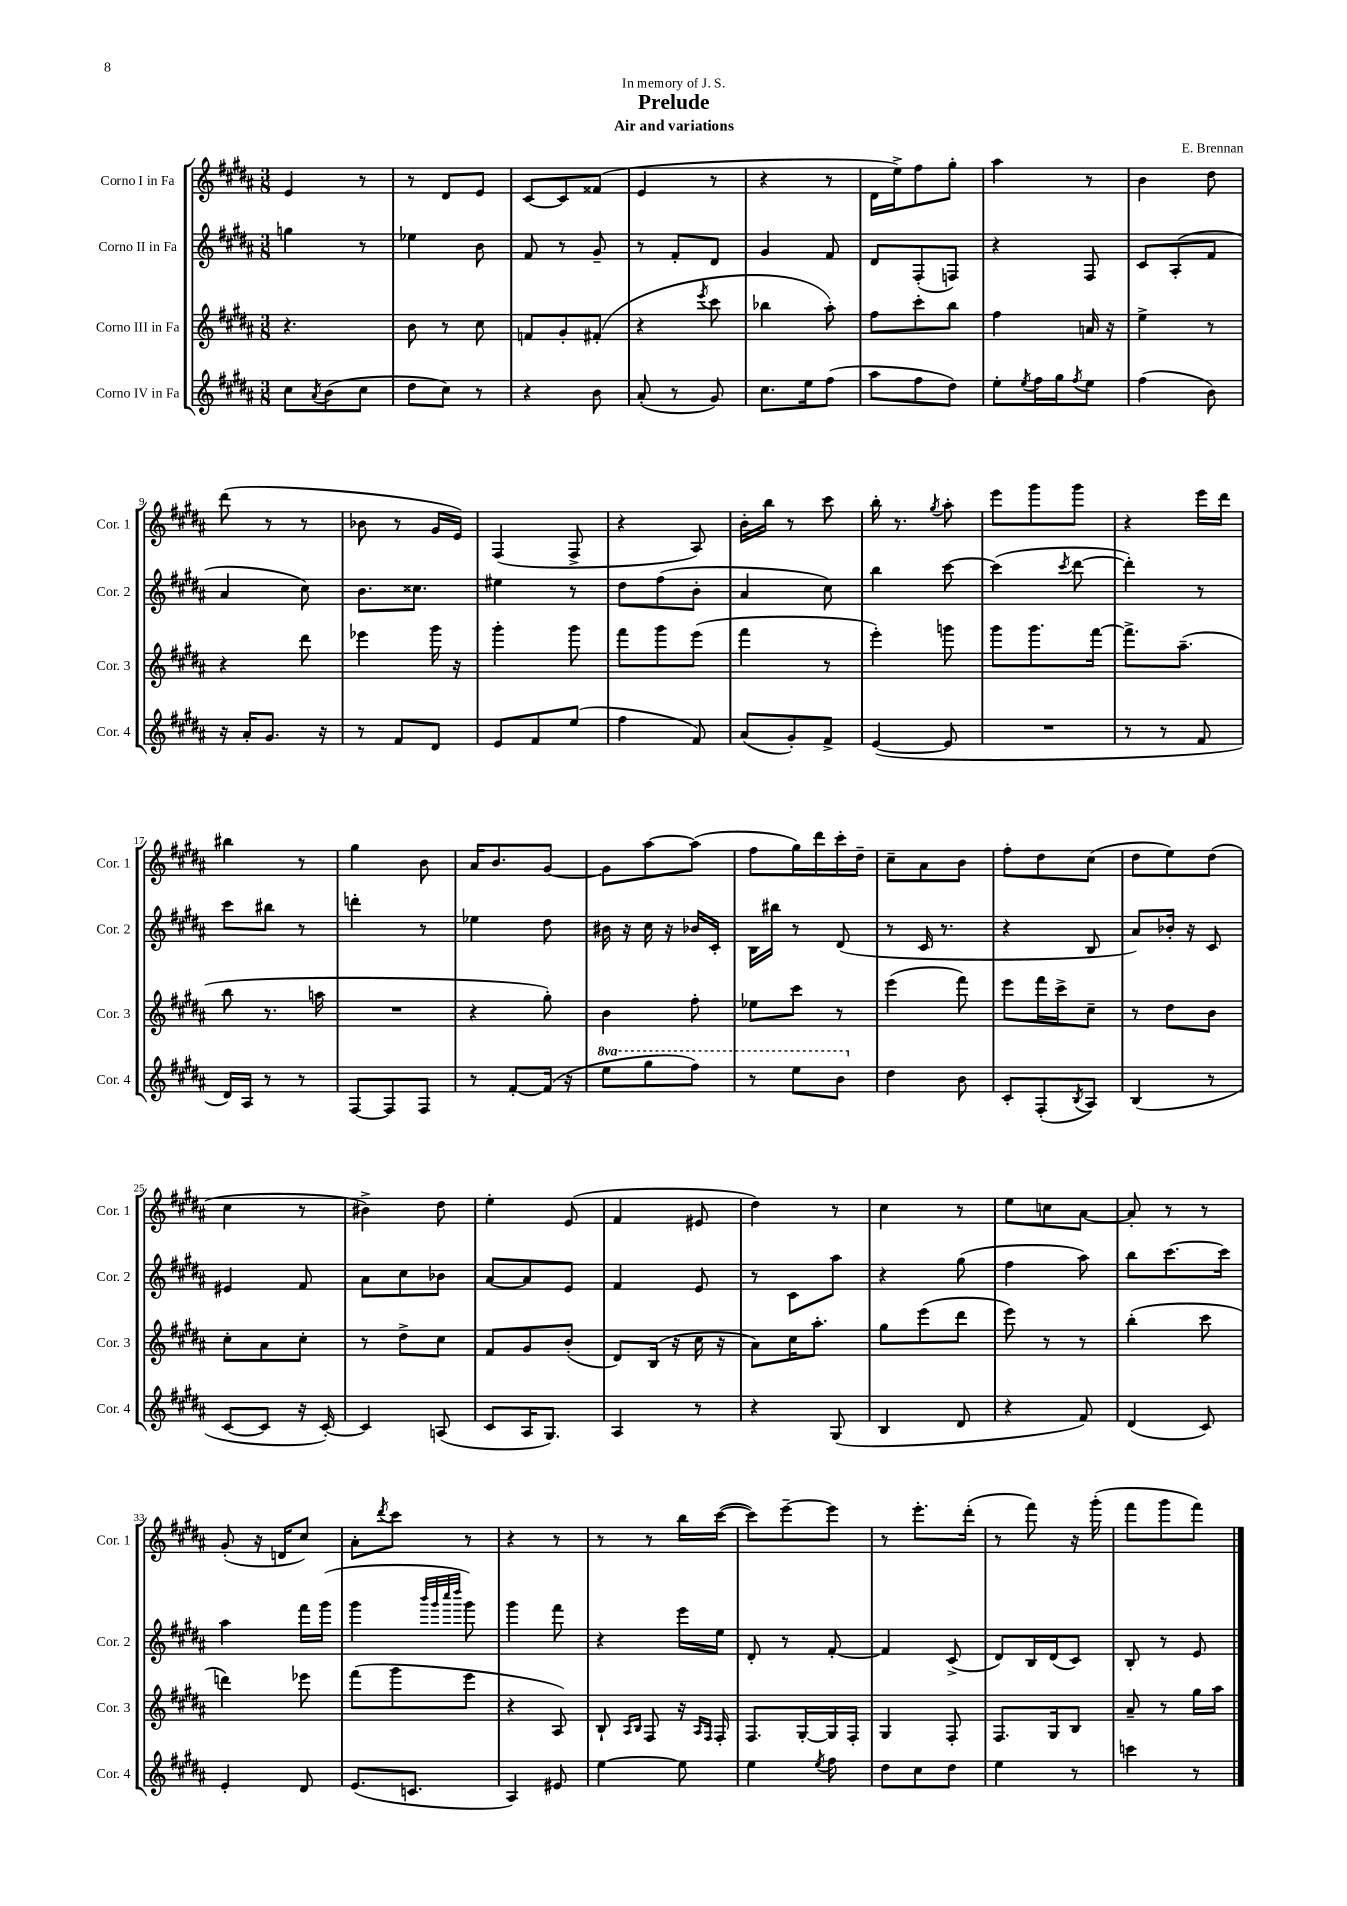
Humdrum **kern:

**kern	**kern	**kern	**kern
*part4	*part3	*part2	*part1
*staff4	*staff3	*staff2	*staff1
*I"Corno IV in Fa	*I"Corno III in Fa	*I"Corno II in Fa	*I"Corno I in Fa
*I'Cor. 4	*I'Cor. 3	*I'Cor. 2	*I'Cor. 1
*clefG2	*clefG2	*clefG2	*clefG2
*k[f#c#g#d#a#]	*k[f#c#g#d#a#]	*k[f#c#g#d#a#]	*k[f#c#g#d#a#]
*M3/8	*M3/8	*M3/8	*M3/8
=1	=1	=1	=1
8cc#\L	4.r	4ggn\	4e/
8qa#/	.	.	.
(8b\	.	.	.
8cc#\J	.	8r	8r
=2	=2	=2	=2
8dd#\L	8b\	4ee-X\	8r
8cc#\J)	8r	.	8d#/L
8r	8cc#\	8b\	8e/J
=3	=3	=3	=3
4r	8fn/L	8f#/	[8c#/L
.	8g#'/	8r	8c#/]
8b\	(8f#X'/J	8g#~/	(8f##X/J
=4	=4	=4	=4
(8a#'/	4r	8r	4e/
8r	.	8f#'/L	.
.	8qeee/	.	.
8g#/)	8ccc#\	8d#/J	8r
=5	=5	=5	=5
8.cc#\L	4bb-X\	4g#/	4r
16ee\k	.	.	.
(8ff#\J	8aa#'\)	8f#/	8r
=6	=6	=6	=6
8aa#\L	8ff#\L	8d#/L	16d#\LL
.	.	.	16ee^\J)
8ff#\	8ccc#'\	(8F#'/	8ff#\
8dd#\J)	8bb\J	8Fn/J)	8gg#'\J
=7	=7	=7	=7
8ee'\L	4ff#\	4r	4aa#\
8qee/	.	.	.
16ff#\L	.	.	.
16gg#\J	.	.	.
8qff#/	.	.	.
8ee\J	16an/	8F#/	8r
.	16r	.	.
=8	=8	=8	=8
(4ff#\	4ee^\	8c#/L	4b\
.	.	(8A#'/	.
8b\)	8r	8f#/J	8dd#\
!!LO:LB:g=z
=9	=9	=9	=9
16r	4r	4a#/	(8ddd#\
16a#'/KL	.	.	.
8.g#/J	.	.	8r
.	8ddd#\	8cc#\)	8r
16r	.	.	.
=10	=10	=10	=10
8r	4eee-X\	8.b\L	8b-X\
8f#/L	.	.	8r
.	.	8.cc##X\J	.
8d#/J	16ggg#\	.	16g#/LL
.	16r	.	16e/JJ)
=11	=11	=11	=11
8e/L	4ggg#'\	4ee#X\	(4F#/
8f#/	.	.	.
(8ee/J	8ggg#\	8r	8F#^/
=12	=12	=12	=12
4ff#\	8fff#\L	8dd#\L	4r
.	8ggg#\	(8ff#\	.
8f#/)	(8eee\J	8b'\J	8A#/)
=13	=13	=13	=13
(8a#/L	4fff#\	4a#/	16b'\LL
.	.	.	16bb\JJ
8g#'/)	.	.	8r
8f#^/J	8r	8cc#\)	8ccc#\
=14	=14	=14	=14
([4e/	4eee'\)	4bb\	16bb'\
.	.	.	8.r
.	.	.	8qgg#/
8e/]	8gggn\	[8ccc#\	8aa#'\
=15	=15	=15	=15
4.r	8ggg#\L	(4ccc#\]	8eee\L
.	8.ggg#\	.	8ggg#\
.	.	8qccc#/	.
.	.	[8ddd#\	8ggg#\J
.	[16fff#\Jk	.	.
=16	=16	=16	=16
8r	8.fff#^\L]	4ddd#'\])	4r
8r	.	.	.
.	(8.aa#~\J	.	.
8f#/	.	8r	16eee\LL
.	.	.	16ddd#\JJ
!!LO:LB:g=z
=17	=17	=17	=17
16d#/LL)	8bb\	8ccc#\L	4bb#X\
16A#/JJ	.	.	.
8r	8.r	8bb#X\J	.
8r	.	8r	8r
.	16aan\	.	.
=18	=18	=18	=18
[8F#/L	4.r	4dddn'\	4gg#\
8F#/]	.	.	.
8F#/J	.	8r	8b\
=19	=19	=19	=19
8r	4r	4ee-X\	16a#/KL
.	.	.	8.b/
[8f#'/L	.	.	.
(16f#/Jk]	8gg#'\)	8dd#\	[8g#/J
16r	.	.	.
=20	=20	=20	=20
*8va	*	*	*
8eee\L	4b\	16b#X\	8g#\L]
.	.	16r	.
8ggg#\	.	16cc#\	[8aa#\
.	.	16r	.
8fff#\J)	8ff#'\	16b-X/LL	(8aa#\J]
.	.	16c#'/JJ	.
=21	=21	=21	=21
8r	8ee-X\L	16B\LL	8ff#\L
.	.	16bb#X\JJ	.
8eee\L	8ccc#\J	8r	16gg#\L)
.	.	.	16ddd#\
8bb\J	8r	(8d#/	16ccc#'\
.	.	.	16dd#~\JJ
=22	=22	=22	=22
*X8va	*	*	*
4dd#\	(4eee\	8r	8cc#~\L
.	.	16c#/	8a#\
.	.	8.r	.
8b\	8fff#\)	.	8b\J
=23	=23	=23	=23
8c#'/L	8eee\L	4r	8ff#'\L
(8F#'/	16fff#\L	.	8dd#\
.	16ccc#^\J	.	.
8qB/	.	.	.
8A#/J)	8cc#~\J	8B/	(8cc#\J
=24	=24	=24	=24
(4B/	8r	8a#/L)	8dd#\L
.	8dd#\L	16b-X'/Jk	8ee\)
.	.	16r	.
8r	8b\J	8c#/	(8dd#\J
!!LO:LB:g=z
=25	=25	=25	=25
[8c#/L	8cc#'\L	4e#X/	4cc#\
8c#/J]	8a#\	.	.
16r	8cc#'\J	8f#/	8r
[16c#'/)	.	.	.
=26	=26	=26	=26
4c#/]	8r	8a#\L	4b#X^\)
.	8dd#^\L	8cc#\	.
(8An/	8cc#\J	8b-X\J	8dd#\
=27	=27	=27	=27
8c#/L	8f#/L	[8a#/L	4ee'\
16A#/K	8g#/	8a#/]	.
8.G#/J)	.	.	.
.	(8b'/J	8e/J	(8e/
=28	=28	=28	=28
4A#/	8d#/L)	4f#/	4f#/
.	(16B/Jk	.	.
.	16r	.	.
8r	16cc#\	8e/	8e#X/
.	16r	.	.
=29	=29	=29	=29
4r	8a#\L)	8r	4dd#\)
.	16cc#\K	8c#\L	.
.	8.aa#'\J	.	.
(8G#/	.	8aa#\J	8r
=30	=30	=30	=30
4B/	8gg#\L	4r	4cc#\
.	(8eee\	.	.
8d#/	8ddd#\J	(8gg#\	8r
=31	=31	=31	=31
4r	8eee\)	4ff#\	8ee\L
.	8r	.	8ccn\
8f#/)	8r	8aa#\)	[8a#\J
=32	=32	=32	=32
(4d#/	(4bb'\	8bb\L	8a#'/]
.	.	[8.ccc#\	8r
8c#/)	8ccc#\	.	8r
.	.	16ccc#\Jk]	.
!!LO:LB:g=z
=33	=33	=33	=33
4e'/	4dddn\)	4aa#\	(8g#'/
.	.	.	16r
.	.	.	16dn/KL
8d#/	8eee-X\	16fff#\LL	8cc#/J)
.	.	(16ggg#\JJ	.
=34	=34	=34	=34
(8.e/L	(8fff#\L	4ggg#\	8a#'\L
.	.	.	8qddd#/
.	8ggg#\	.	8ccc#\J
8.cn/J	.	.	.
.	.	32qqbbb/LLL	.
.	.	32qqggg#/	.
.	.	32qqcccc#/	.
.	.	32qqdddd#/JJJ	.
.	8eee\J	8ggg#\)	8r
=35	=35	=35	=35
4A#/)	4r	4ggg#\	4r
8e#X/	8A#/)	8fff#\	8r
=36	=36	=36	=36
[4ee\	8B`/	4r	8r
.	16qqA#/LL	.	.
.	16qqB/JJ	.	.
.	8F#/	.	8r
8ee\]	16r	16eee\LL	16bb\LL
.	16qqA#/LL	.	.
.	16qqF#/JJ	.	.
.	16F#'/	16ee\JJ	([16ccc#\JJ
=37	=37	=37	=37
4ee\	8.F#/L	8d#'/	8ccc#\L])
.	.	8r	[8eee~\
.	[16G#'/L	.	.
8qee/	.	.	.
8ff#\	16G#/]	[8f#'/	8eee\J]
.	16F#'/JJ	.	.
=38	=38	=38	=38
8dd#\L	4G#/	4f#/]	8r
8cc#\	.	.	8.eee'\L
8dd#\J	8F#'/	(8c#^/	.
.	.	.	(16ddd#'\Jk
=39	=39	=39	=39
4ee\	8.F#/L	8d#/L)	8r
.	.	16B/L	8fff#\)
.	16G#/k	(16d#/J	.
8r	8B/J	8c#/J)	16r
.	.	.	(16ggg#'\
=40	=40	=40	=40
4cccn\	8a#~/	8B'/	8fff#\L
.	8r	8r	8ggg#\
8r	16gg#\LL	8e/	8fff#\J)
.	16aa#\JJ	.	.
==	==	==	==
*-	*-	*-	*-
